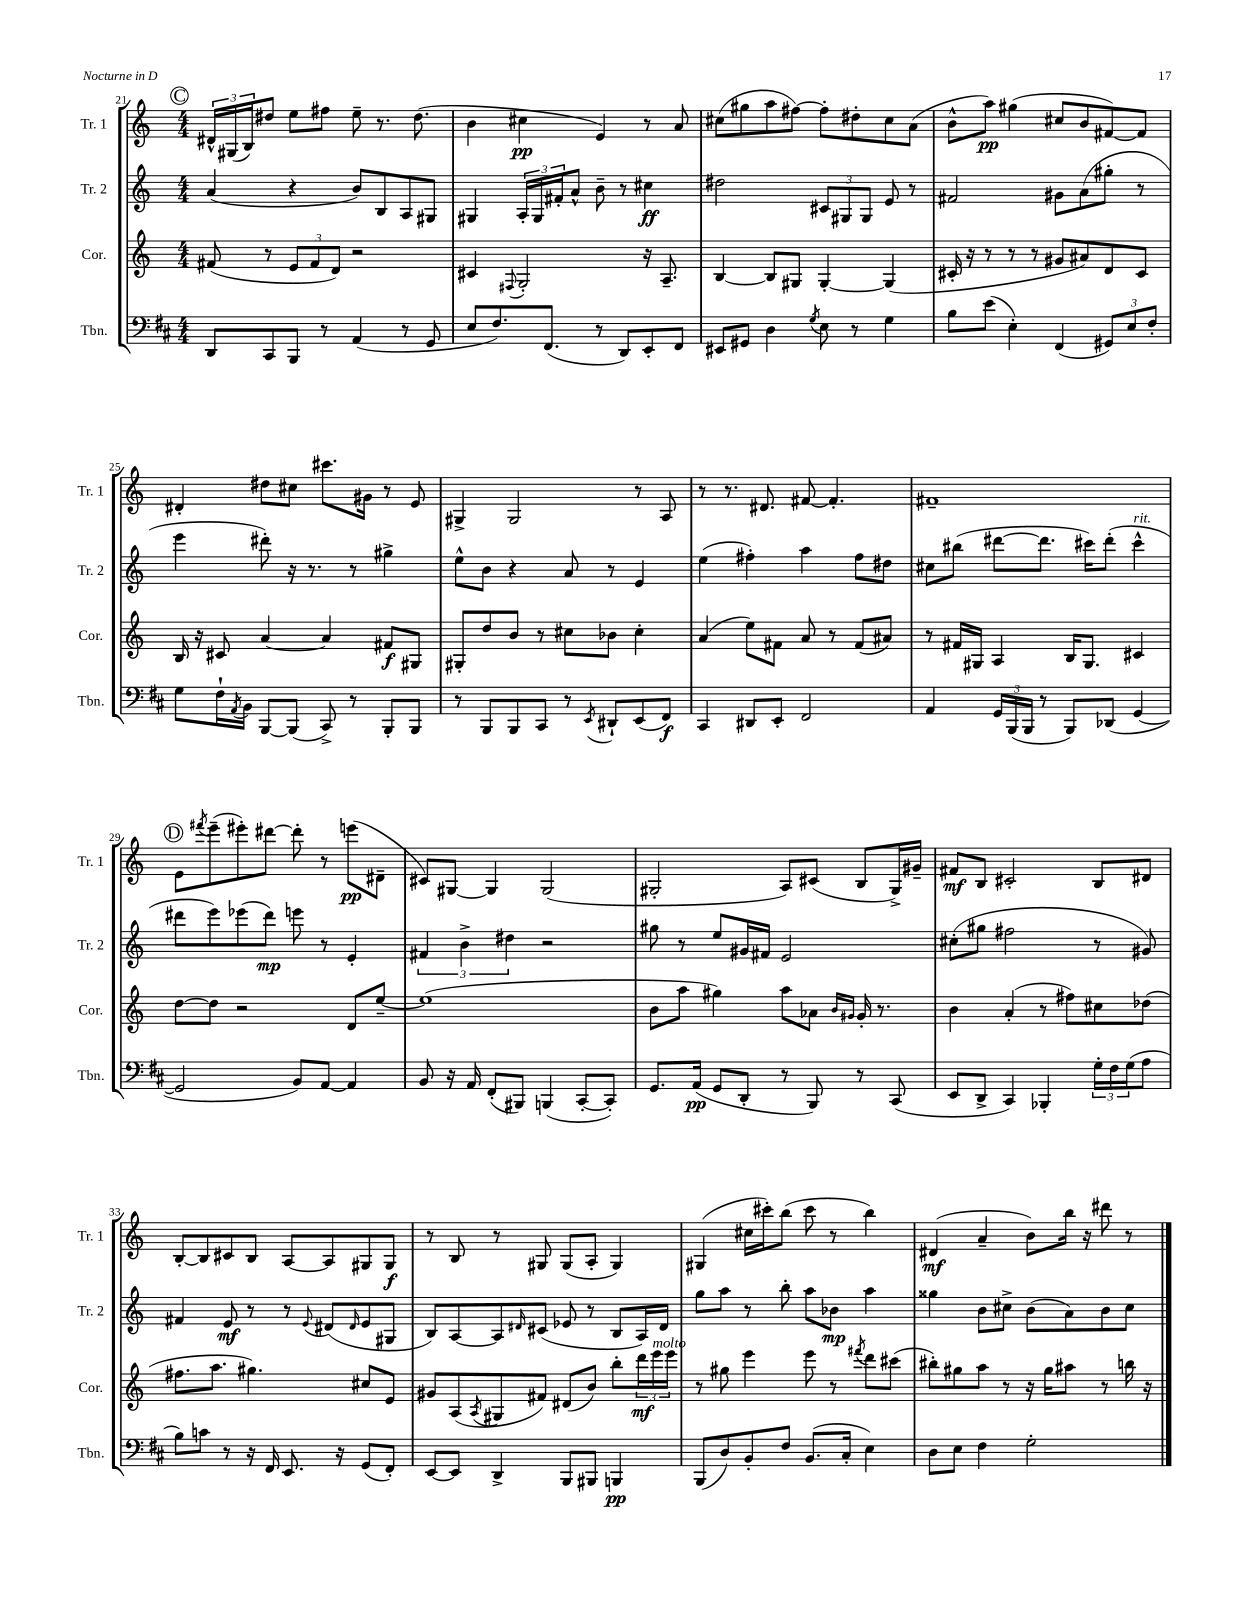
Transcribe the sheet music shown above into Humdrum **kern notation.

**kern	**dynam	**kern	**dynam	**kern	**dynam	**kern	**dynam
*part4	*part4	*part3	*part3	*part2	*part2	*part1	*part1
*staff4	*staff4	*staff3	*staff3	*staff2	*staff2	*staff1	*staff1
*I"Tbn.	*	*I"Cor.	*	*I"Tr. 2	*	*I"Tr. 1	*
*I'Tbn.	*	*I'Cor.	*	*I'Tr. 2	*	*I'Tr. 1	*
*clefF4	*	*clefG2	*	*clefG2	*	*clefG2	*
*k[f#c#]	*	*k[]	*	*k[]	*	*k[]	*
*M4/4	*	*M4/4	*	*M4/4	*	*M4/4	*
!!LO:REH:place=s1:t=C
=21	=21	=21	=21	=21	=21	=21	=21
8DD/L	.	(8f#X/	.	(4a/	.	24d#X^^/LL	.
.	.	.	.	.	.	(24G#X/	.
.	.	.	.	.	.	24B/J)	.
8CC#/	.	8r	.	.	.	8dd#X/J	.
8BBB/J	.	12e/L	.	4r	.	8ee\L	.
.	.	12f#/	.	.	.	.	.
8r	.	.	.	.	.	8ff#X\J	.
.	.	12d/J)	.	.	.	.	.
(4AA/	.	2r	.	8b/L)	.	8ee~\	.
.	.	.	.	8B/	.	8.r	.
8r	.	.	.	8A/	.	.	.
.	.	.	.	.	.	(8.dd#\	.
8GG/	.	.	.	8G#X/J	.	.	.
=22	=22	=22	=22	=22	=22	=22	=22
8E/L	.	4c#X/	.	4G#X/	.	4b\	.
8.F#/)	.	.	.	.	.	.	.
.	.	8qqF#X/	.	.	.	.	.
.	.	2G'/	.	24A'/LL	.	4cc#X\	pp
.	.	.	.	24G#/	.	.	.
(8.FF#/J	.	.	.	.	.	.	.
.	.	.	.	24f#X'/J	.	.	.
.	.	.	.	8a^^/J	.	.	.
8r	.	.	.	8b~\	.	4e/)	.
8DD/L)	.	.	.	8r	.	.	.
8EE'/	.	16r	.	4cc#X\	ff	8r	.
.	.	8.A~/	.	.	.	.	.
8FF#/J	.	.	.	.	.	8a/	.
=23	=23	=23	=23	=23	=23	=23	=23
8EE#X/L	.	[4B/	.	2dd#X\	.	(8cc#X\L	.
8GG#X/J	.	.	.	.	.	8gg#X\	.
4D\	.	8B/L]	.	.	.	8aa\	.
.	.	8G#X/J	.	.	.	[8ff#X\J)	.
8qG/	.	.	.	.	.	.	.
8E\	.	[4G#'/	.	12c#X/L	.	8ff#'\L]	.
.	.	.	.	12G#X/	.	.	.
8r	.	.	.	.	.	8dd#X'\	.
.	.	.	.	12G#/J	.	.	.
4G\	.	(4G#/]	.	8e/	.	8cc#\	.
.	.	.	.	8r	.	(8a\J	.
=24	=24	=24	=24	=24	=24	=24	=24
8B\L	.	16c#X'/	.	2f#X/	.	8b^^\L	.
.	.	16r	.	.	.	.	.
(8e\J	.	8r	.	.	.	8aa\J)	pp
4E'\)	.	8r	.	.	.	(4gg#X\	.
.	.	8r	.	.	.	.	.
(4FF#/	.	8g#X/L	.	8g#X\L	.	8cc#X/L	.
.	.	8a#X/)	.	(8a\	.	8b/	.
12GG#X/L)	.	8d/	.	8gg#X'\J	.	[8f#X/)	.
12E/	.	.	.	.	.	.	.
.	.	8c#/J	.	8r	.	8f#/J]	.
12F#'/J	.	.	.	.	.	.	.
!!LO:LB:g=z
=25	=25	=25	=25	=25	=25	=25	=25
8G\L	.	16B/	.	4eee\	.	4d#X'/	.
.	.	16r	.	.	.	.	.
16F#`\L	.	8c#X/	.	.	.	.	.
8qAA/	.	.	.	.	.	.	.
16BB\JJ	.	.	.	.	.	.	.
[8BBB/L	.	[4a/	.	8ddd#X'\)	.	8dd#X\L	.
(8BBB/J]	.	.	.	16r	.	8cc#X\J	.
.	.	.	.	8.r	.	.	.
8CC#^/)	.	4a/]	.	.	.	8.ccc#X\L	.
8r	.	.	.	8r	.	.	.
.	.	.	.	.	.	16g#X\Jk	.
8BBB'/L	.	8f#X/L	f	4gg#X^\	.	8r	.
8BBB/J	.	8G#X/J	.	.	.	8e/	.
=26	=26	=26	=26	=26	=26	=26	=26
8r	.	8G#X'/L	.	8ee^^\L	.	4G#X^/	.
8BBB/L	.	8dd/	.	8b\J	.	.	.
8BBB/	.	8b/J	.	4r	.	2G#/	.
8CC#/J	.	8r	.	.	.	.	.
8r	.	8cc#X\L	.	8a/	.	.	.
8qEE/	.	.	.	.	.	.	.
8DD#X`/L	.	8b-X\J	.	8r	.	.	.
(8EE/	.	4cc#'\	.	4e/	.	8r	.
8FF#/J)	f	.	.	.	.	8A/	.
=27	=27	=27	=27	=27	=27	=27	=27
4CC#/	.	(4a/	.	(4ee\	.	8r	.
.	.	.	.	.	.	8.r	.
8DD#X/L	.	8ee\L)	.	4ff#X'\)	.	.	.
.	.	.	.	.	.	8.d#X/	.
8EE'/J	.	8f#X\J	.	.	.	.	.
2FF#/	.	8a/	.	4aa\	.	[8f#X/	.
.	.	8r	.	.	.	4.f#'/]	.
.	.	(8f#/L	.	8ff#\L	.	.	.
.	.	8a#X/J)	.	8dd#X\J	.	.	.
=28	=28	=28	=28	=28	=28	=28	=28
4AA/	.	8r	.	8cc#X\L	.	1f#X~	.
.	.	16f#X/LL	.	(8bb#X\J	.	.	.
.	.	16G#X/JJ	.	.	.	.	.
24GG/LL	.	4A/	.	[8ddd#X\L	.	.	.
(24BBB/	.	.	.	.	.	.	.
24BBB/JJ	.	.	.	.	.	.	.
8r	.	.	.	8.ddd#\J]	.	.	.
8BBB/L)	.	16B/KL	.	.	.	.	.
.	.	8.G#/J	.	16ccc#X\KL)	.	.	.
(8DD-X/J	.	.	.	(8ddd#'\J	.	.	.
!	!	!	!	!LO:TX:a:i:t=rit.	!	!	!
[4GG/	.	4c#X/	.	4ccc#^^\	.	.	.
!!LO:LB:g=z
!!LO:REH:place=s1:t=D
=29	=29	=29	=29	=29	=29	=29	=29
2GG/]	.	[8dd\L	.	8ddd#X\L	.	8e\L	.
.	.	.	.	.	.	8qfff#X/	.
.	.	8dd\J]	.	8eee\)	.	(8eee~\	.
.	.	2r	.	(8eee-X\	.	8eee#X'\)	.
.	.	.	.	8ddd#\J)	mp	[8ddd#X\J	.
8BB/L)	.	.	.	8eeen\	.	8ddd#'\]	.
[8AA/J	.	.	.	8r	.	8r	.
4AA/]	.	8d/L	.	4e'/	.	(8eeen\L	pp
.	.	[8ee~/J	.	.	.	8d#X~\J	.
=30	=30	=30	=30	=30	=30	=30	=30
8BB/	.	(1ee]	.	6f#X/	.	8c#X/L)	.
16r	.	.	.	.	.	[8G#X/J	.
.	.	.	.	6b^\	.	.	.
16AA/	.	.	.	.	.	.	.
(8FF#'/L	.	.	.	.	.	4G#/]	.
.	.	.	.	6dd#X\	.	.	.
8BBB#X/J)	.	.	.	.	.	.	.
(4BBBn/	.	.	.	2r	.	(2G#/	.
[8CC#'/L	.	.	.	.	.	.	.
8CC#'/J])	.	.	.	.	.	.	.
=31	=31	=31	=31	=31	=31	=31	=31
8.GG/L	.	8b\L	.	8gg#X\	.	2G#X'/	.
.	.	8aa\J	.	8r	.	.	.
(16AA/Jk	pp	.	.	.	.	.	.
8GG/L	.	4gg#X\)	.	8ee/L	.	.	.
8DD'/J	.	.	.	16g#X/L	.	.	.
.	.	.	.	16f#X/JJ	.	.	.
8r	.	8aa\L	.	2e/	.	8A/L)	.
8BBB/)	.	8a-X\J	.	.	.	(8c#X/J	.
.	.	16qqb/LL	.	.	.	.	.
.	.	16qqg#X/JJ	.	.	.	.	.
8r	.	16g#'/	.	.	.	8B/L	.
.	.	8.r	.	.	.	.	.
(8CC#/	.	.	.	.	.	16G#^/L)	.
.	.	.	.	.	.	16g#X~/JJ	.
=32	=32	=32	=32	=32	=32	=32	=32
8EE/L	.	4b\	.	(8cc#X'\L	.	8f#X/L	mf
8DD^/J	.	.	.	8gg#X\J	.	8B/J	.
4CC#/)	.	(4a'/	.	2ff#X\	.	2c#X'/	.
4BBB-X'/	.	8r	.	.	.	.	.
.	.	8ff#X\L)	.	.	.	.	.
24G'\LL	.	8cc#X\	.	8r	.	8B/L	.
24F#\	.	.	.	.	.	.	.
(24G\J	.	.	.	.	.	.	.
8A\J	.	(8dd-X\J	.	8g#X/)	.	8d#X/J	.
!!LO:LB:g=z
=33	=33	=33	=33	=33	=33	=33	=33
8B\L)	.	8.ff#X\L	.	4f#X/	.	[8B'/L	.
8cn\J	.	.	.	.	.	8B/]	.
.	.	8.aa\J	.	.	.	.	.
8r	.	.	.	8e/	mf	8c#X/	.
16r	.	4.gg#X\)	.	8r	.	8B/J	.
16FF#/	.	.	.	.	.	.	.
8.EE/	.	.	.	8r	.	[8A/L	.
.	.	.	.	8qqe/	.	.	.
.	.	.	.	(8d#X/L	.	8A/]	.
16r	.	.	.	.	.	.	.
.	.	.	.	16qqd#/	.	.	.
(8GG/L	.	8cc#X/L	.	8e/	.	8G#X/	.
8FF#'/J)	.	8e/J	.	8G#X/J	.	8G#/J	f
=34	=34	=34	=34	=34	=34	=34	=34
[8EE/L	.	8g#X/L	.	8B/L)	.	8r	.
8EE/J]	.	(8A/	.	[8A/	.	8B/	.
.	.	8qA/	.	.	.	.	.
4DD^/	.	8G#X/	.	8A/]	.	8r	.
.	.	.	.	16qqd#X/	.	.	.
.	.	8f#X/J)	.	(8c#X/J	.	8G#X/	.
8BBB/L	.	(8d#X/L	.	8e-X/	.	(8G#/L	.
8BBB#X/J	.	8b/J)	.	8r	.	8A'/J	.
4BBBn/	pp	8bb'\L	.	8B/L	.	4G#/)	.
.	.	24ddd\L	mf	16A/L)	.	.	.
!	!	!LO:TX:a:i:t=molto	!	!	!	!	!
.	.	24eee\	.	.	.	.	.
.	.	.	.	16d#/JJ	.	.	.
.	.	24eee\JJ	.	.	.	.	.
=35	=35	=35	=35	=35	=35	=35	=35
(8BBB/L	.	8r	.	8gg\L	.	(4G#X/	.
8D/)	.	8gg#X\	.	8aa\J	.	.	.
8BB'/	.	4eee\	.	8r	.	16cc#X\LL	.
.	.	.	.	.	.	16ccc#X'\J)	.
8F#/J	.	.	.	8bb'\	.	(8bb\J	.
(8.BB/L	.	8eee\	.	8aa\L	.	8ccc#\	.
.	.	8r	.	8b-X\J	mp	8r	.
16C#'/Jk	.	.	.	.	.	.	.
.	.	8qfff#X/	.	.	.	.	.
4E\)	.	8ddd\L	.	4aa\	.	4bb\)	.
.	.	(8ccc#X\J	.	.	.	.	.
=36	=36	=36	=36	=36	=36	=36	=36
8D\L	.	8bb#X'\L)	.	4gg##X\	.	(4d#X/	mf
8E\J	.	8gg#X\	.	.	.	.	.
4F#\	.	8aa\J	.	8b\L	.	4a~/	.
.	.	8r	.	8cc#X^\J	.	.	.
2G'\	.	16r	.	(8b\L	.	8b\L)	.
.	.	16gg#\KL	.	.	.	.	.
.	.	8aa#X\J	.	8a\)	.	16bb\Jk	.
.	.	.	.	.	.	16r	.
.	.	8r	.	8b\	.	8ddd#X\	.
.	.	16bbn\	.	8cc#\J	.	8r	.
.	.	16r	.	.	.	.	.
==	==	==	==	==	==	==	==
*-	*-	*-	*-	*-	*-	*-	*-
